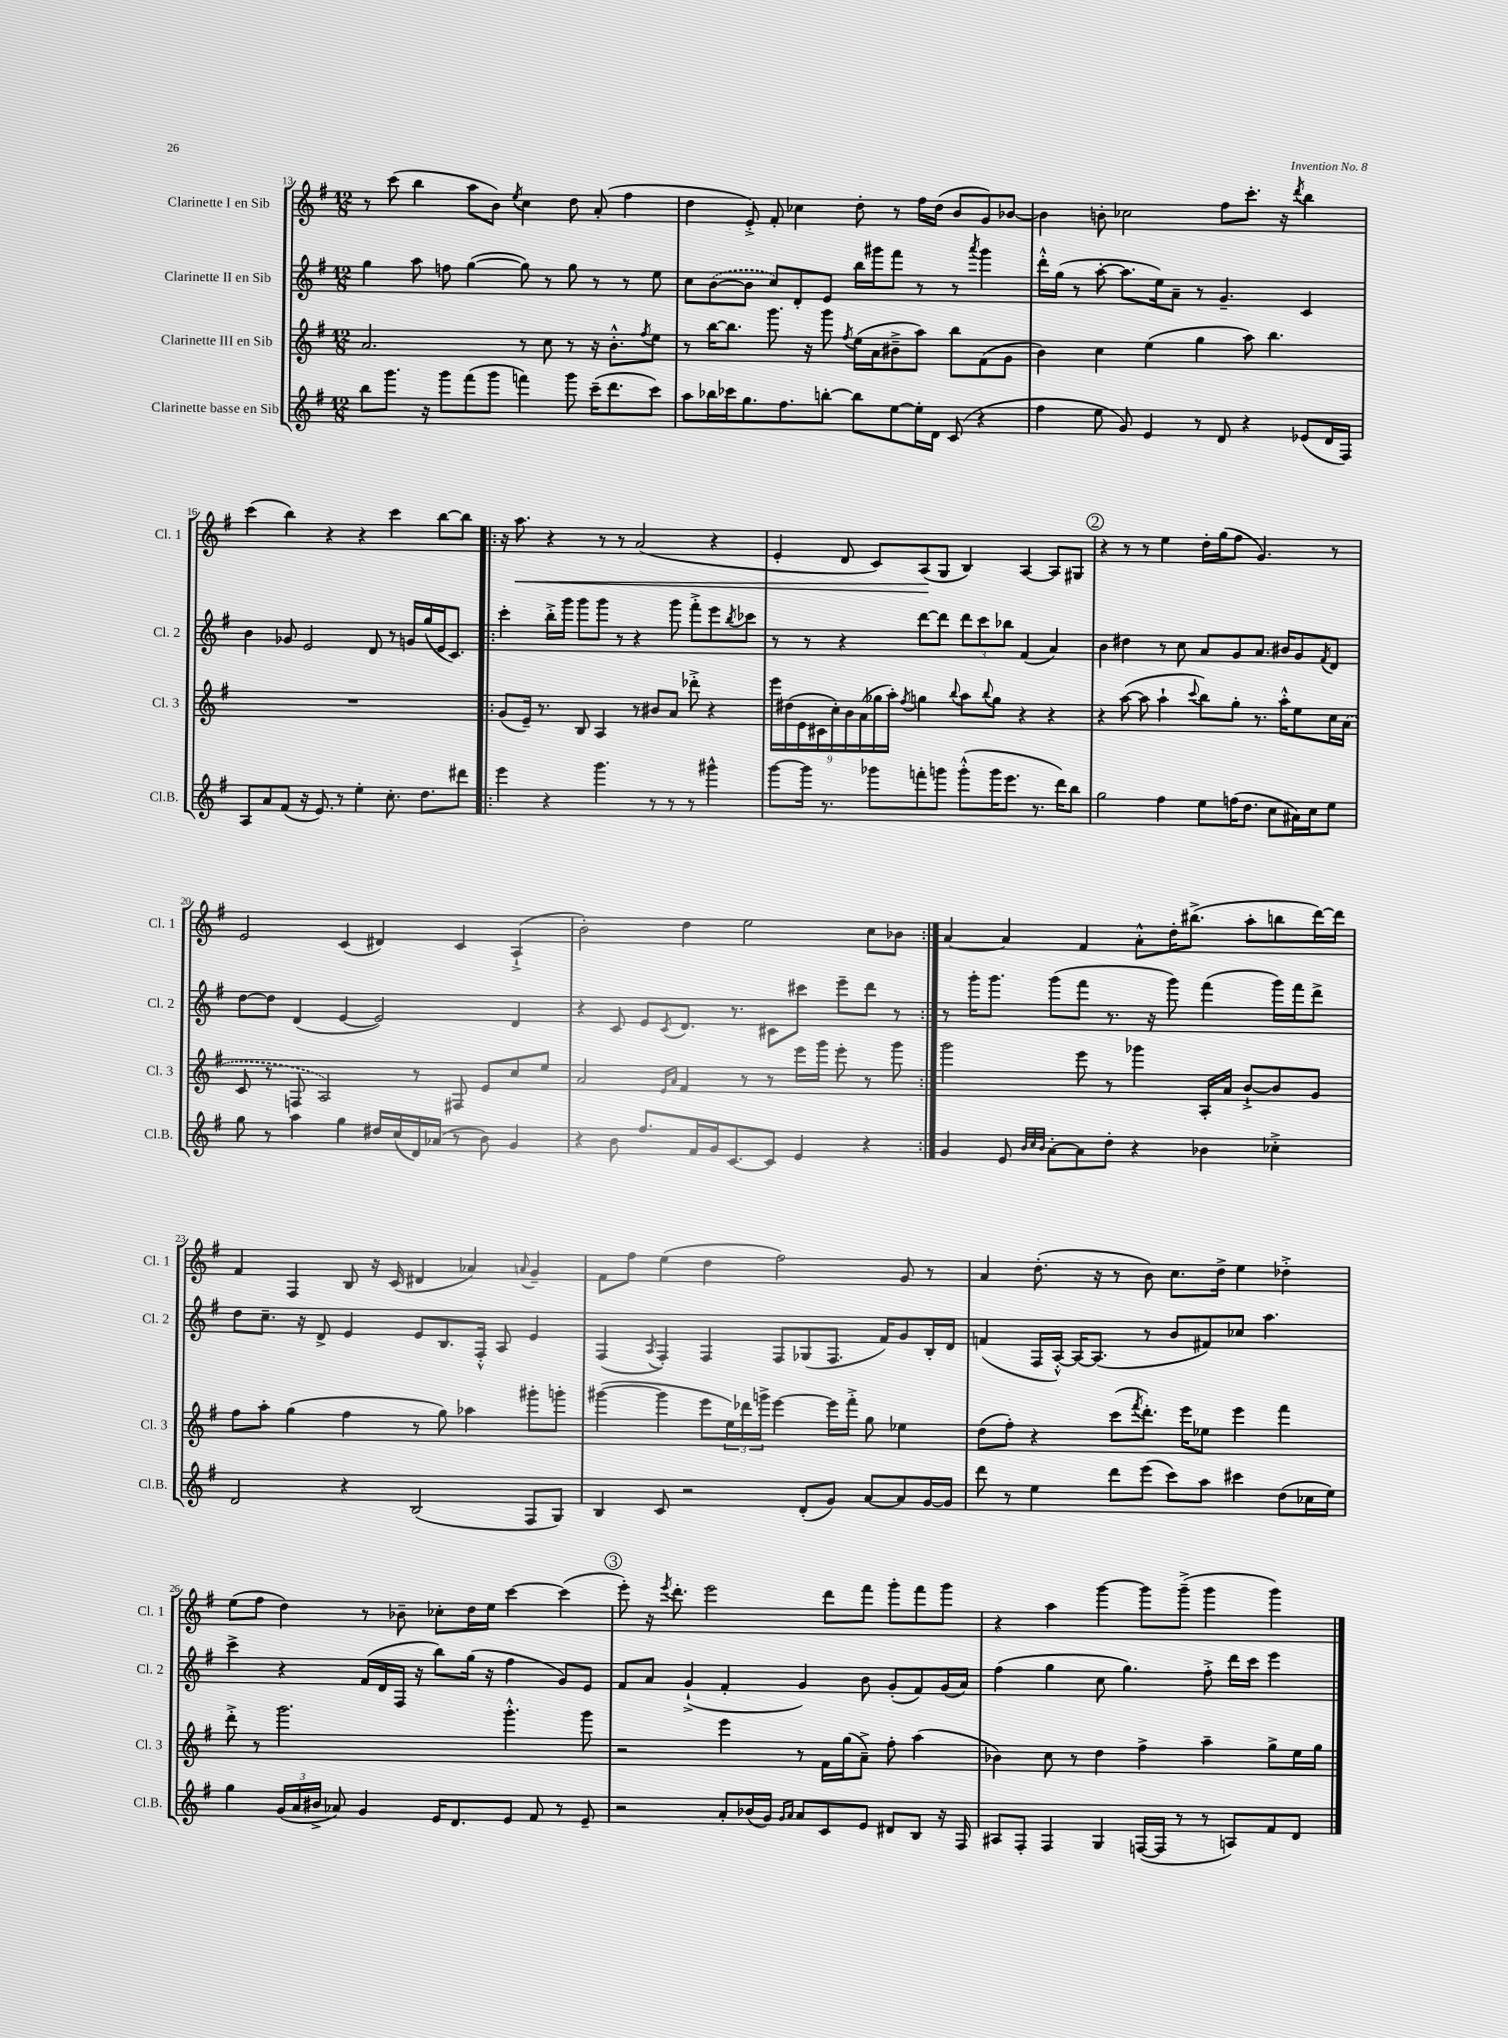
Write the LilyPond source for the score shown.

<<
\new StaffGroup <<
\new Staff = "s0" \with { instrumentName = "Clarinette I en Sib" shortInstrumentName = "Cl. 1" } {
    \clef treble \key g \major \numericTimeSignature \time 12/8
    r8 c'''8( b''4 a''8 b'8) \acciaccatura { e''8 } c''4 d''8 a'8-.( fis''4 |
    d''4 e'8-.->) fis'8-. ces''4 d''8-. r8 fis''16 d''16( b'8 g'8) bes'8~ |
    bes'4 b'8-. ces''2 fis''8 c'''8.-. r16 \acciaccatura { d'''8 } b''4 |
    c'''4( b''4) r4 r4 c'''4 b''8~ b''8 |
    \repeat volta 2 { r16 a''8.\< r4 r8 r8 a'2( r4 |
    e'4-. d'8 c'8) a8\!( g8 b4) a4~ a8 gis8 |
    \mark \markup { \circle "2" } r4 r8 r8 e''4 d''16-. g''16( fis''8 g'4.) r8 |
    e'2 c'4( dis'4) c'4 a4-!->( |
    b'2-.) d''4 e''2 c''8 bes'8 | }
    a'4~ a'4 fis'4 a'8-.-^ d''16-. bis''8.->( a''8-. b''8 d'''16~) d'''16 |
    fis'4 fis4 b8 r16 c'16( dis'4 aes'4) \appoggiatura { a'8 } g'4-- |
    fis'8 fis''8 e''4( d''4 fis''2) g'8 r8 |
    a'4 d''8.-.( r16 r8 b'8) c''8. d''16-> e''4 des''4-.-> |
    e''8( fis''8 d''4) r8 bes'8-- ces''8-. d''16 e''16 c'''4~ c'''4( |
    \mark \markup { \circle "3" } e'''8-.) r16 \acciaccatura { e'''8 } d'''8.-. e'''2 d'''8 fis'''8 g'''8-. fis'''8 g'''8 |
    r4 a''4 g'''4~ g'''8 g'''8--->( g'''4 g'''4) \bar "|." |
}
\new Staff = "s1" \with { instrumentName = "Clarinette II en Sib" shortInstrumentName = "Cl. 2" } {
    \clef treble \key g \major \numericTimeSignature \time 12/8
    g''4 a''8 f''8 g''4~( g''8) r8 g''8 r8 r8 e''8 |
    c''8 \once \slurDashed b'8~( b'8 c''8) d'8-. e'8 b''16 gis'''16 fis'''8 r8 r8 \acciaccatura { a'''8 } gis'''4 |
    d'''16-.-^ g''16( r8 a''8~-. a''8. e''16) a'8-- r8 g'4.-- c'4 |
    b'4 ges'8 e'2 d'8 r8 g'16 g''16( e'16 c'8.) |
    \repeat volta 2 { c'''4-. b''16-.-> g'''16 g'''8 g'''8 r8 r4 g'''8 fis'''8-.-> e'''8 \acciaccatura { b''8 } ces'''8 |
    r8 r8 r4 d'''8~ d'''8 \tuplet 3/2 { d'''8 c'''8 bes''8 } fis'4( a'4) |
    \mark \markup { \circle "2" } b'4 dis''4 r8 c''8 a'8 g'8 a'8. bis'16 g'8 \acciaccatura { fis'8 } d'8 |
    d''8~ d''8 d'4( e'4~ e'2) d'4 |
    r4 c'8 e'8 \acciaccatura { c'8 } d'8. r8. cis'8 cis'''8 e'''8-- d'''8 r8 | }
    r8 g'''16-. g'''8. g'''8( fis'''8 r8. r16 g'''8) fis'''4( g'''16) fis'''16 d'''8-> |
    d''8 c''8.-- r16 d'8-> e'4 e'8 b8. fis16-.-^ a8 e'4 |
    fis4( \acciaccatura { a8 } fis4-.) fis4 fis8 ges8( fis8. fis'16) g'8 b16-. d'16 |
    f'4( fis16 a16~-.-^) a16~ a8.( r8 b'8 fis'8) ces''8 a''4. |
    c'''4-> r4 fis'16( d'16 fis16 r16 b''8) g''16( r16 fis''4 g'8) e'8 |
    \mark \markup { \circle "3" } fis'8 a'8 g'4-!->( fis'4-. g'4) b'8 g'8-.( fis'8) g'16( a'16) |
    fis''4( g''4 c''8 g''4.) fis''8-.-> d'''16 c'''16 e'''4 \bar "|." |
}
\new Staff = "s2" \with { instrumentName = "Clarinette III en Sib" shortInstrumentName = "Cl. 3" } {
    \clef treble \key g \major \numericTimeSignature \time 12/8
    a'2. r8 c''8 r8 r16 b'8.-.-^ \acciaccatura { fis''8 } e''8 |
    r8 b''16~ b''8. g'''8. r16 g'''8 \acciaccatura { fis''8 } e''16( a'16 bis'8---> a''8) b''8 fis'8( g'8 |
    b'4) c''4 e''4( g''4 a''8) b''4. |
    R1. |
    \repeat volta 2 { g'8( e'16--) r8. b8 a4 r8 bis'8 a'8 des'''8-.-> r4 |
    \tuplet 9/8 { e'''16 dis''16( e'16 cis'16 c''16-.) b'16 a'16( ges''16 a''16-.) } \acciaccatura { fis''8 } g''4 \appoggiatura { b''8 } a''8 \appoggiatura { b''8 } g''8 r4 r4 |
    \mark \markup { \circle "2" } r4 a''8~( a''8 a''4-! \appoggiatura { c'''8 } b''8) g''8-. r8. a''16-.-^ e''8 c''16 \once \slurDashed a'16( |
    c'8 r8 f8 a2) r8 fis8 e'8 c''8 e''8 |
    a'2 \grace { e'16 a'16 } fis'4 r8 r8 e'''16 g'''16 e'''8-. r8 g'''8 | }
    g'''2 e'''8 r8 ges'''4 a16-. a'16 b'8~-!-> b'8 g'8 |
    fis''8 a''8-. g''4( fis''4 r8 g''8) aes''4 gis'''8-. g'''8-. |
    gis'''4~( gis'''4 e'''8 \tuplet 3/2 { e''16) des'''16 g'''16-> } e'''4~ e'''16 fis'''16-.-> g''8 ees''4 |
    d''8( fis''8-.) r4 c'''8( \acciaccatura { fis'''8 } d'''8.-.) e'''16 ees''8 e'''4 fis'''4 |
    d'''8-.-> r8 g'''2. g'''4.-.-^ g'''8 |
    \mark \markup { \circle "3" } r2 e'''4 r8 fis'16 g''16( a'8--->) fis''8-. a''4( |
    bes'4) c''8 r8 d''4 fis''4-> a''4-- g''8-> e''16 g''16 \bar "|." |
}
\new Staff = "s3" \with { instrumentName = "Clarinette basse en Sib" shortInstrumentName = "Cl.B." } {
    \clef treble \key g \major \numericTimeSignature \time 12/8
    b''8 g'''8. r16 g'''8 fis'''8( g'''8 f'''4) g'''8 c'''16--( d'''8. c'''8) |
    a''8 bes''16 ces'''16 g''8. fis''8. b''8~-. b''8 e''8~ e''16-. d'16 c'8( r4 |
    fis''4 e''8 g'8) e'4 r8 d'8 r4 ees'8( d'16 fis16) |
    a8 a'8 fis'8( r16 e'8.) r8 e''4-. c''8.-. d''8. dis'''8 |
    \repeat volta 2 { e'''4 r4 g'''4. r8 r8 r8 gis'''4-^ |
    g'''8~ g'''16 r8. ges'''8 f'''8-. g'''8 g'''8-.-^( g'''16 e'''8. r8. d'''16) b''8 |
    \mark \markup { \circle "2" } g''2 fis''4 e''8 f''16( d''8. c''8 ais'16) c''16 e''8 |
    g''8 r8 a''4 g''4 dis''16 c''16( d'16) aes'16( r8 b'8) g'4 |
    r4 b'8 fis''8. fis'16 g'16 c'8.~ c'8 e'4 r4 | }
    g'4 e'8 \grace { b'32 c''32 b'32 } a'8~-. a'8 d''8-. r4 bes'4 ces''4-.-> |
    d'2 r4 b2( fis8 g8) |
    b4 c'8 r2 d'8-.( g'8) a'8~ a'8 g'16~ g'16 |
    d'''8 r8 e''4 d'''8 e'''8( c'''8) a''8 cis'''4 d''8( ces''16 e''16) |
    g''4 \tuplet 3/2 { g'16( a'16 bis'16-> } aes'8) g'4 e'16 d'8. e'8 fis'8 r8 e'8-- |
    \mark \markup { \circle "3" } r2 a'8-. bes'16( g'16) \grace { g'16 a'16 } a'8 c'8 e'8 dis'8 b8 r16 fis16 |
    ais8 fis8-. fis4 g4 f16~( f16 r8 r8 a8) fis'8 d'8 \bar "|." |
}
>>
>>
\layout { \context { \Score currentBarNumber = #13 } }
